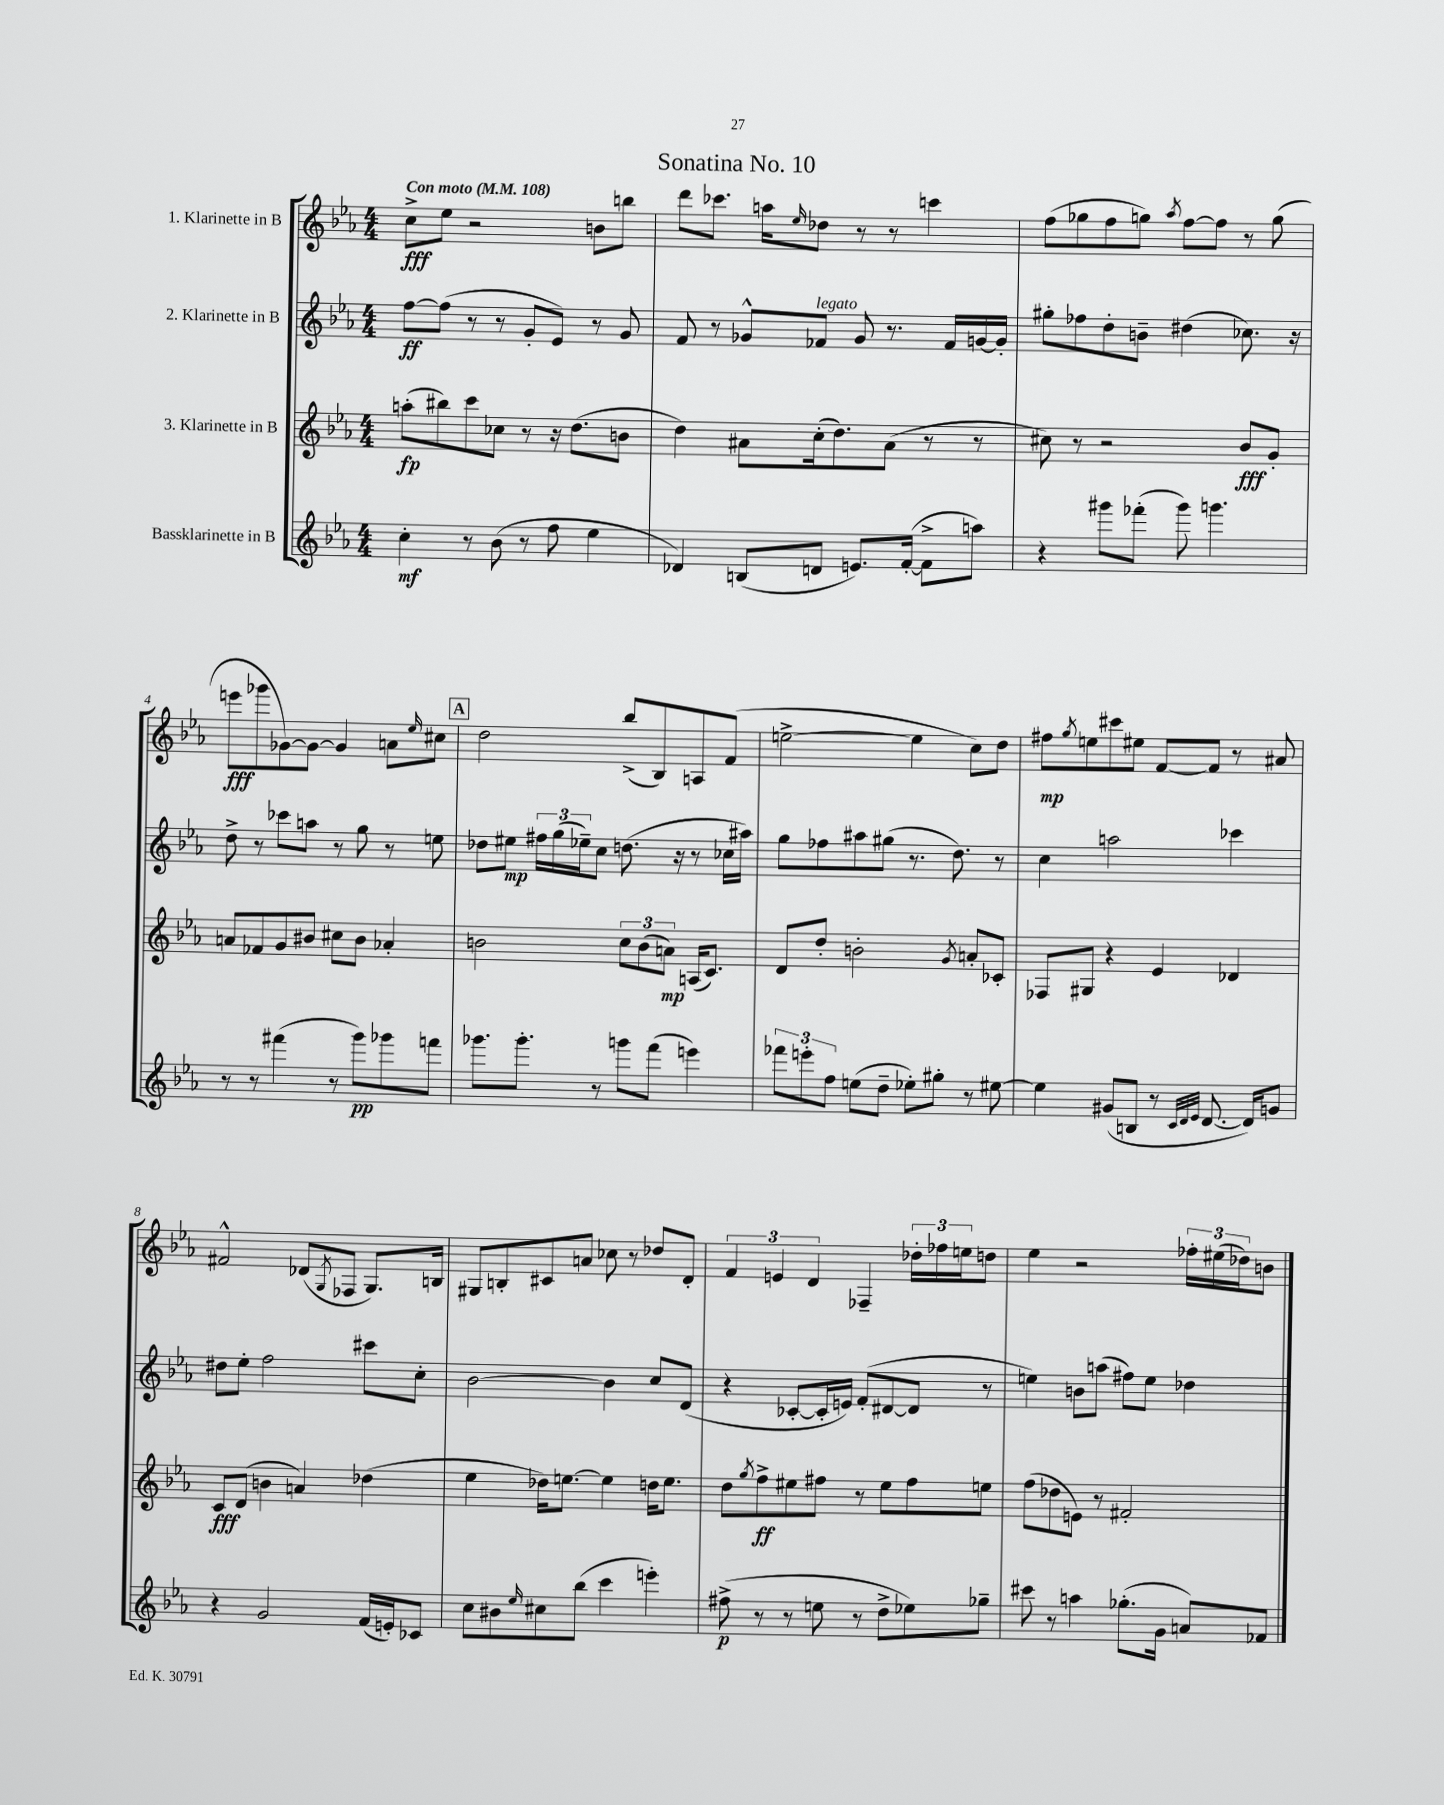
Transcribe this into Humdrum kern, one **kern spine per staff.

**kern	**dynam	**kern	**dynam	**kern	**dynam	**kern	**dynam
*part4	*part4	*part3	*part3	*part2	*part2	*part1	*part1
*staff4	*staff4	*staff3	*staff3	*staff2	*staff2	*staff1	*staff1
*I"Bassklarinette in B	*	*I"3. Klarinette in B	*	*I"2. Klarinette in B	*	*I"1. Klarinette in B	*
*clefG2	*	*clefG2	*	*clefG2	*	*clefG2	*
*k[b-e-a-]	*	*k[b-e-a-]	*	*k[b-e-a-]	*	*k[b-e-a-]	*
*M4/4	*	*M4/4	*	*M4/4	*	*M4/4	*
*MM108	*	*MM108	*	*MM108	*	*MM108	*
=1	=1	=1	=1	=1	=1	=1	=1
!	!	!	!	!	!	!LO:TX:a:B:t=Con moto	!
4cc'\	mf	(8aan'\L	fp	[8ff\L	ff	8cc^\L	fff
.	.	8bb#X\)	.	(8ff\J]	.	8ee-\J	.
8r	.	8ccc\	.	8r	.	2r	.
(8b-\	.	8cc-X\J	.	8r	.	.	.
8r	.	8r	.	8g'/L	.	.	.
8ff\	.	16r	.	8e-/J)	.	.	.
.	.	(8.dd\L	.	.	.	.	.
4ee-\	.	.	.	8r	.	8bn\L	.
.	.	8bn\J	.	8g/	.	8bbn\J	.
=2	=2	=2	=2	=2	=2	=2	=2
4d-X/)	.	4dd\)	.	8f/	.	8ddd\L	.
.	.	.	.	8r	.	8.ccc-X\J	.
(8Bn/L	.	8a#X\L	.	8g-X^^/L	.	.	.
.	.	.	.	.	.	16aan\KL	.
.	.	.	.	.	.	16qqee-/	.
!	!	!	!	!LO:TX:a:i:t=legato	!	!	!
8dn/J	.	(16cc'\k	.	8f-X/J	.	8dd-X\J	.
.	.	8.dd\)	.	.	.	.	.
8.en/L)	.	.	.	8g-/	.	8r	.
.	.	(8a#\J	.	8.r	.	8r	.
([16f'/Jk	.	.	.	.	.	.	.
8f^\L]	.	8r	.	.	.	4cccn\	.
.	.	.	.	16f-/LL	.	.	.
8aan\J)	.	8r	.	[16gn/	.	.	.
.	.	.	.	16g'/JJ]	.	.	.
=3	=3	=3	=3	=3	=3	=3	=3
4r	.	8cc#X\)	.	8gg#X'\L	.	(8ff\L	.
.	.	8r	.	8ff-X\	.	8gg-X\	.
8ggg#X\L	.	2r	.	8dd'\	.	8ff\	.
(8fff-X'\J	.	.	.	8bn~\J	.	8ggn\J)	.
.	.	.	.	.	.	8qaa-/	.
8ggg#\)	.	.	.	(4dd#X\	.	[8ff\L	.
4.gggn\	.	.	.	.	.	8ff\J]	.
.	.	8b-/L	fff	8.cc-X\)	.	8r	.
.	.	8g'/J	.	.	.	(8gg\	.
.	.	.	.	16r	.	.	.
!!LO:LB:g=z
=4	=4	=4	=4	=4	=4	=4	=4
8r	.	8an/L	.	8dd^\	.	8eeen\L	fff
8r	.	8f-X/	.	8r	.	8ggg-X\	.
(4fff#X\	.	8g/	.	8ccc-X\L	.	[8g-X\)	.
.	.	8b#X/J	.	8aan\J	.	8g-\J_	.
8r	.	8cc#X\L	.	8r	.	4g-/]	.
8ggg\L)	pp	8b#\J	.	8gg\	.	.	.
8ggg-X\	.	4a-X'/	.	8r	.	8an\L	.
.	.	.	.	.	.	16qqee-/	.
8fffn\J	.	.	.	8een\	.	8cc#X\J	.
!!LO:REH:place=s1:t=A
=5	=5	=5	=5	=5	=5	=5	=5
8.ggg-X\L	.	2bn\	.	8dd-X\L	.	2dd\	.
.	.	.	.	8ee#X\J	mp	.	.
8.ggg-'\J	.	.	.	.	.	.	.
.	.	.	.	24ff#X\LL	.	.	.
.	.	.	.	(24gg\	.	.	.
.	.	.	.	24ee-X~\J)	.	.	.
8r	.	.	.	8cc\J	.	.	.
8gggn\L	.	12cc\L	.	(8.ddn\	.	(8bb-^/L	.
.	.	(12b\	.	.	.	.	.
(8fff\J	.	.	.	.	.	8B-/)	.
.	.	12an\J)	mp	.	.	.	.
.	.	.	.	16r	.	.	.
4eeen\)	.	(16An/KL	.	8r	.	8An/	.
.	.	8.c/J)	.	.	.	.	.
.	.	.	.	16cc-X\LL	.	(8f/J	.
.	.	.	.	16aa#X\JJ)	.	.	.
=6	=6	=6	=6	=6	=6	=6	=6
12fff-X\L	.	8d/L	.	8gg\L	.	[2een^\	.
12eeen'\	.	.	.	.	.	.	.
.	.	8dd'/J	.	8ff-X\	.	.	.
12ff\J	.	.	.	.	.	.	.
(8een\L	.	2bn'\	.	8aa#X\	.	.	.
8dd~\J	.	.	.	(8gg#X\J	.	.	.
8ee-X'\L)	.	.	.	8.r	.	4ee\]	.
8gg#X'\J	.	.	.	.	.	.	.
.	.	.	.	8.dd\)	.	.	.
.	.	8qg/	.	.	.	.	.
8r	.	8an'/L	.	.	.	8cc\L)	.
[8ee#X\	.	8c-X'/J	.	8r	.	8dd\J	.
=7	=7	=7	=7	=7	=7	=7	=7
4ee#\]	.	8F-X/L	.	4cc\	.	8ff#X\L	mp
.	.	.	.	.	.	8qgg/	.
.	.	8G#X/J	.	.	.	8een\	.
(8g#X/L	.	4r	.	2aan\	.	8ccc#X\	.
8Bn/J	.	.	.	.	.	8ee#X\J	.
8r	.	4e-/	.	.	.	[8f/L	.
32qqc/LLL	.	.	.	.	.	.	.
32qqd/	.	.	.	.	.	.	.
32qqe-/JJJ	.	.	.	.	.	.	.
[8.d/	.	.	.	.	.	8f/J]	.
.	.	4d-X/	.	4ccc-X\	.	8r	.
16d/KL])	.	.	.	.	.	.	.
8gn/J	.	.	.	.	.	8a#X/	.
!!LO:LB:g=z
=8	=8	=8	=8	=8	=8	=8	=8
4r	.	8c/L	fff	8dd#X\L	.	2f#X^^/	.
.	.	(8d/J	.	8ee-'\J	.	.	.
2g/	.	4bn\	.	2ff\	.	.	.
.	.	4an/)	.	.	.	(8d-X/L	.
.	.	.	.	.	.	8qG/	.
.	.	.	.	.	.	8F-X/J	.
(16f/LL	.	(4dd-X\	.	8ccc#X\L	.	8.G/L)	.
16en'/J)	.	.	.	.	.	.	.
8c-X/J	.	.	.	8cc'\J	.	.	.
.	.	.	.	.	.	16Bn/Jk	.
=9	=9	=9	=9	=9	=9	=9	=9
8cc\L	.	4ee-\	.	[2b-\	.	8G#X/L	.
8b#X\	.	.	.	.	.	8Bn'/	.
16qqee-/	.	.	.	.	.	.	.
8cc#X\	.	16dd-X\KL)	.	.	.	8c#X/	.
.	.	[8.een\J	.	.	.	.	.
(8bb-\J	.	.	.	.	.	8an/J	.
4ccc\	.	4ee\]	.	4b-\]	.	8cc-X\	.
.	.	.	.	.	.	8r	.
4eeen'\)	.	16ddn\KL	.	8cc/L	.	8dd-X/L	.
.	.	8.ee\J	.	.	.	.	.
.	.	.	.	(8d/J	.	8d'/J	.
=10	=10	=10	=10	=10	=10	=10	=10
(8ff#X^\	p	8dd\L	.	4r	.	6f/	.
.	.	8qgg/	.	.	.	.	.
8r	.	8ff^\	ff	.	.	.	.
.	.	.	.	.	.	6en/	.
8r	.	8ee#X\	.	[8c-X'/L	.	.	.
.	.	.	.	.	.	6d/	.
8een\	.	8ff#X\J	.	16c-'/L]	.	.	.
.	.	.	.	16en/JJ)	.	.	.
8r	.	8r	.	(8f'/L	.	4F-X~/	.
8dd^\L	.	8ee#\L	.	[8d#X/	.	.	.
8ee-X\)	.	8ff#\	.	8d#/J]	.	24dd-X'\LL	.
.	.	.	.	.	.	24ff-X\	.
.	.	.	.	.	.	24een\J	.
8gg-X~\J	.	8een\J	.	8r	.	8ddn\J	.
=11	=11	=11	=11	=11	=11	=11	=11
8ccc#X\	.	(8ff\L	.	4een\)	.	4ee-\	.
8r	.	8dd-X\	.	.	.	.	.
4aan\	.	8en\J)	.	8bn\L	.	2r	.
.	.	8r	.	(8aan\J	.	.	.
(8.gg-X'\L	.	2f#X'/	.	8ff#X\L)	.	.	.
.	.	.	.	8ee\J	.	.	.
16g\Jk	.	.	.	.	.	.	.
8an/L)	.	.	.	4dd-X\	.	24ff-X'\LL	.
.	.	.	.	.	.	(24ee#X\	.
.	.	.	.	.	.	24dd-X\J)	.
8f-X/J	.	.	.	.	.	8bn\J	.
==	==	==	==	==	==	==	==
*-	*-	*-	*-	*-	*-	*-	*-
